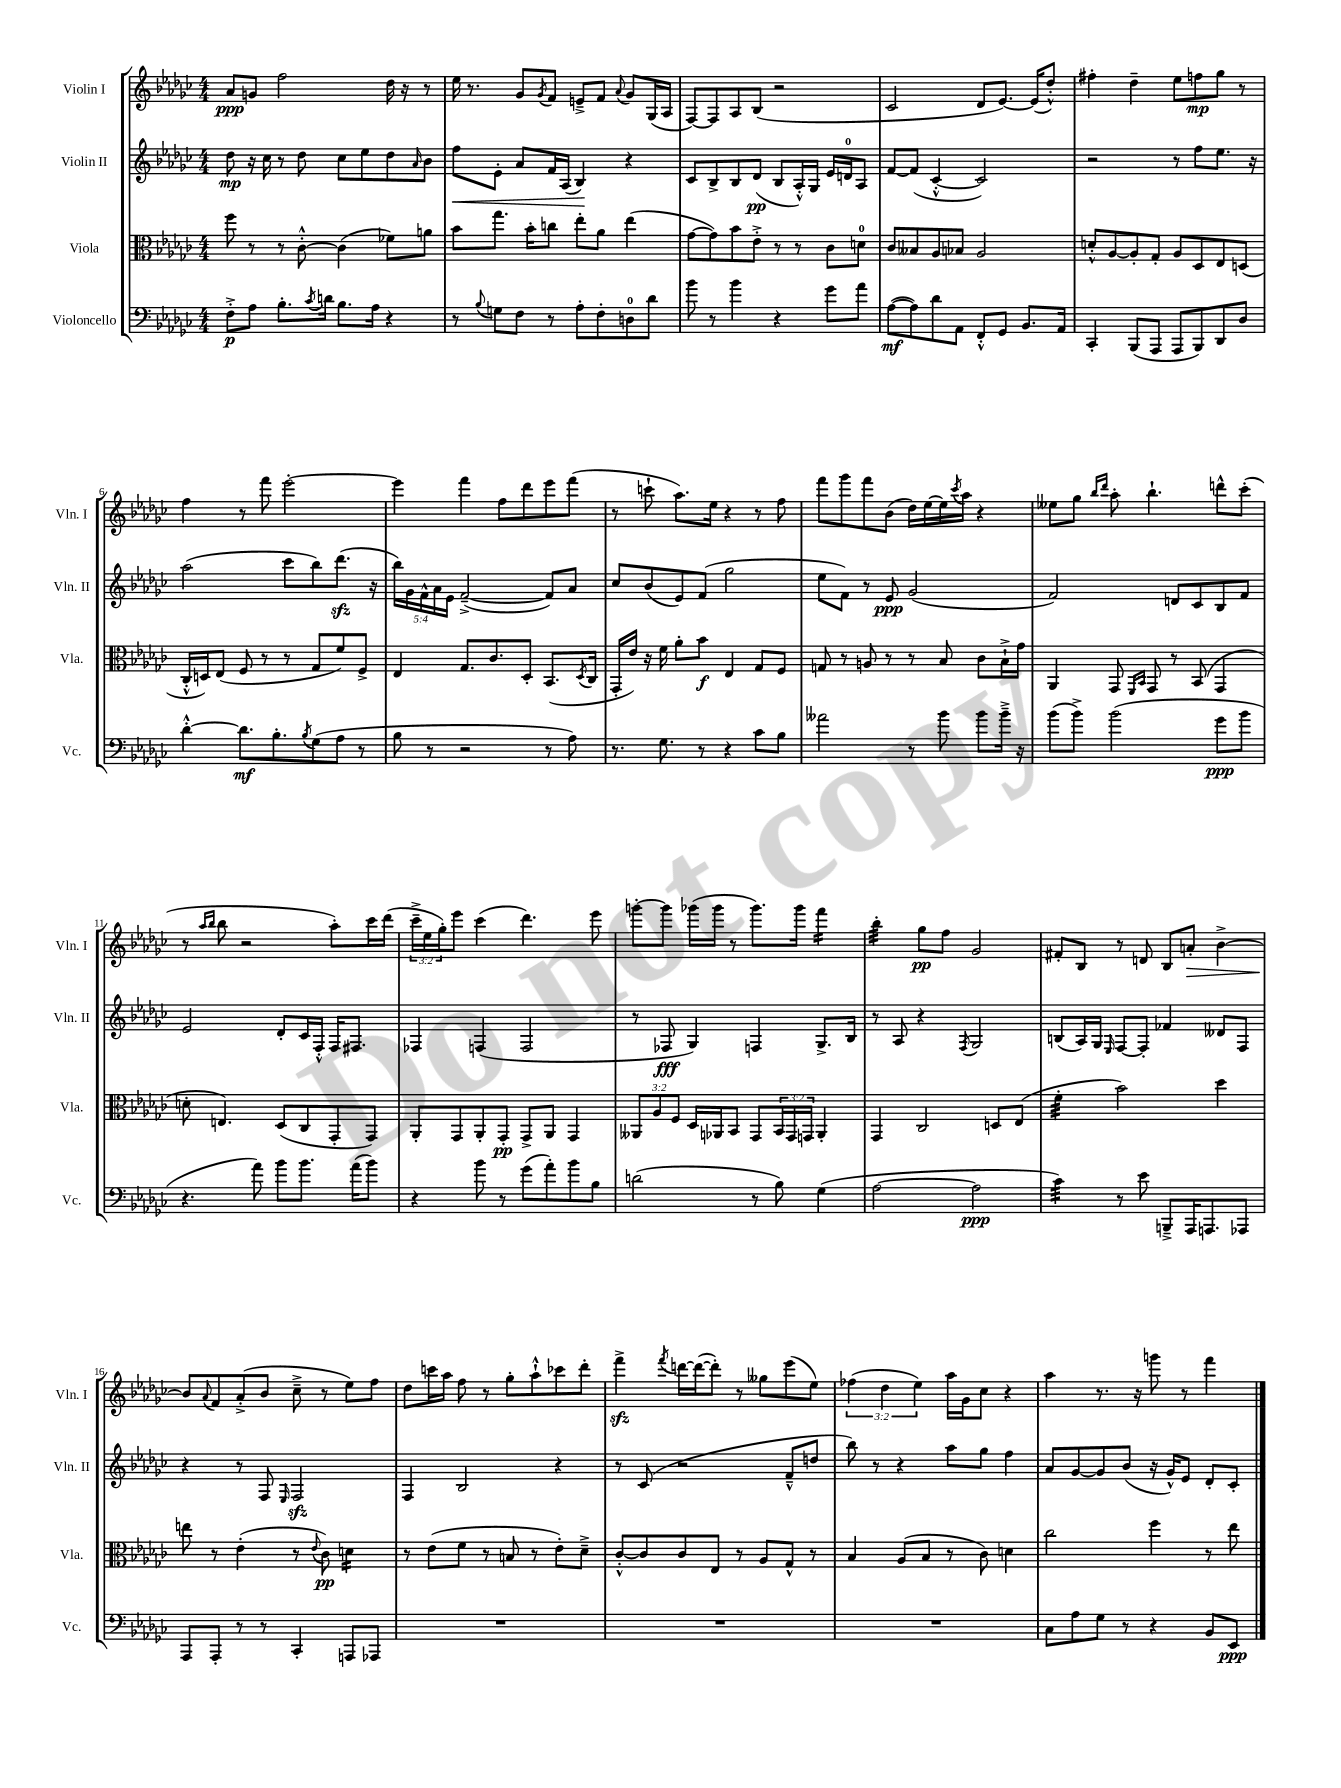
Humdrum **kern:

**kern	**kern	**kern	**kern
*staff4	*staff3	*staff2	*staff1
*clefF4	*clefC3	*clefG2	*clefG2
*k[b-e-a-d-g-c-]	*k[b-e-a-d-g-c-]	*k[b-e-a-d-g-c-]	*k[b-e-a-d-g-c-]
*M4/4	*M4/4	*M4/4	*M4/4
8F'^\L	8ff\	8dd-\	8a-/L
8A-\J	8r	16r	8g/J
.	.	16cc-\	.
8.B-'\L	8r	8r	2ff\
.	[8c-'^^\	8dd-\	.
8qc-/	.	.	.
16d\Jk	.	.	.
8.B-\L	(4c-\]	8cc-\L	.
.	.	8ee-\	.
16A-\Jk	.	.	.
4r	8f-\L)	8dd-\	16dd-\
.	.	.	16r
.	.	16qqa-/	.
.	8a\J	8b-\J	8r
=	=	=	=
8r	8b-\L	8ff\L	16ee-\
.	.	.	8.r
8qqB-/	.	.	.
8G\L	8.gg-\J	8e-'\J	.
8F\J	.	8a-/L	8g-/L
.	16b-'\LK	.	.
.	.	.	8qg-/
8r	8cc\J	16f/L	8f/J
.	.	(16A-/JJ	.
8A-'\L	8ee-'\L	4B-/)	8e~^/L
8F'\	8a-\J	.	8f/J
.	.	.	8qqa-/
8D\	(4ee-\	4r	8g-/L
8d-\J	.	.	(16G-/L
.	.	.	16A-/JJ
=	=	=	=
8b-\	[8g-\L	8c-/L	[8F/L)
8r	8g-\])	8B-^/	8F/]
4b-\	8b-\	8B-/	8A-/
.	8e-'^\J	(8d-/J	(8B-/J
4r	8r	8B-/L	2r
.	8r	16A-'^^/L)	.
.	.	16G-/JJ	.
8g-\L	8c-\L	16e-/LL	.
.	.	16d/J	.
8a-\J	8d\J	8A-/J	.
=	=	=	=
([8A-\L	8c-/L	[8f/L	2c-/
8A-\])	8B--/	(8f/]J	.
8d-\	8A-/	[4c-'^^/	.
8AA-\J	8B-/J	.	.
8FF'^^/L	2A-/	2c-/])	8d-/L
8GG-/J	.	.	[8.e-/J)
8.BB-/L	.	.	.
.	.	.	(16e-/]LK
.	.	.	8dd-'^^/J)
16AA-/Jk	.	.	.
=	=	=	=
4CC-'/	8d'^^/L	2r	4ff#'\
.	[8A-/	.	.
(8BBB-/L	8A-'/]	.	4dd-~\
8AAA-/J	8G-'/J	.	.
8AAA-/L	8A-/L	8r	8ee-\L
8BBB-/)	8D-/	8ff\L	8ff\
8DD-/	8E-/	8.ee-\J	8gg-\J
8D-/J	(8D/J	.	8r
.	.	16r	.
=	=	=	=
[4d-'^^\	16C-'^^/LL	(2aa-\	4ff\
.	16D/J)	.	.
.	(8E-/J	.	.
8.d-\]L	8F/	.	8r
.	8r	.	8fff\
8.B-'\	.	.	.
.	8r	8ccc-\L	[2eee-'\
8qB-/	.	.	.
(8G-\	8G-/L	8bb-\)	.
8A-\J	8f/)	(8.ddd-\J	.
8r	8F^/J	.	.
.	.	16r	.
=	=	=	=
8B-\	4E-/	20bb-\LL)	4eee-\]
.	.	20g-\	.
.	.	20f^^\	.
8r	.	.	.
.	.	20a-\	.
.	.	20e-\JJ	.
2r	8.G-/L	([2f~^/	4fff\
.	8.c-/	.	.
.	.	.	8ff\L
.	8D-'/J	.	8ddd-\
8r	(8.BB-/L	8f/]L)	8eee-\
8A-\)	.	8a-/J	(8fff\J
.	8qD-/	.	.
.	16C-/Jk	.	.
=	=	=	=
8.r	16GG-'/LL	8cc-/L	8r
.	16e-/JJ)	.	.
.	16r	(8b-/	8ccc`\
8.G-\	16f\	.	.
.	8a-'\L	8e-/)	8.aa-\L)
8r	8b-\J	(8f/J	.
.	.	.	16ee-\Jk
4r	4E-/	2gg-\	4r
8c-\L	8G-/L	.	8r
8B-\J	8F/J	.	8ff\
=	=	=	=
2a--\	8G/	8ee-\L	8fff\L
.	8r	8f\J)	8ggg-\
.	8A/	8r	8fff\
.	8r	8e-/	(8b-\J
8r	8r	(2g-/	16dd-\LL)
.	.	.	[16ee-\
8b-\	8B-/	.	16ee-\]
.	.	.	8qccc-/
.	.	.	16aa-\JJ
8b-\L	8c-\L	.	4r
16b-~^\Jk	16B-`^\L	.	.
16r	16g-\JJ	.	.
=	=	=	=
(8b-\L	4AA-/	2f/)	8ee--\L
8b-^\J)	.	.	8gg-\J
.	.	.	16qqbb-/LL
.	.	.	16qqddd-/JJ
(2b-\	8GG-/	.	8aa-'\
.	16qqFF/LL	.	.
.	16qqBB-/JJ	.	.
.	8GG-/	.	4.bb-`\
.	8r	8d/L	.
.	(8BB-/	8c-/	.
8g-\L	4GG-/	8B-/	8ddd^^\L
8b-\J	.	8f/J	(8ccc-'\J
=	=	=	=
4.r	8d'\	2e-/	8r
.	.	.	16qqaa-/LL
.	.	.	16qqbb-/JJ
.	4.E/)	.	8bb-\
.	.	.	2r
8a-\)	.	.	.
8b-\L	(8D-/L	8d-'/L	.
8.b-\J	8C-/	16c-/L	.
.	.	16F'^^/JJ	.
.	8GG-'/	16F/LK	8aa-'\L)
(16a-\LK	.	8.F#/J	.
8b-\J)	8GG-/J)	.	16ccc-\L
.	.	.	(16ddd-\JJ
=	=	=	=
4r	8AA-'/L	4F-/	24ccc-~^\LL
.	.	.	24ee-\
.	.	.	24gg-'\J)
.	8GG-/	.	8eee-\J
8b-\	8AA-'/	(4F/	(4ccc-\
8r	8GG-'/J	.	.
(8g-\L	8GG-^/L	2F/	4.ddd-\)
8a-'\)	8AA-/J	.	.
8b-\	4GG-/	.	.
8B-\J	.	.	8eee-\
=	=	=	=
(2d\	12AA--/L	8r	[8ggg'\L
.	12A-/	.	.
.	.	8F-/	8ggg\]J
.	12F/J	.	.
.	16D-/LL	4G-/)	(16ggg-\LL
.	16AA-/J	.	16ggg-\JJ
.	8BB-/J	.	8r
8r	8GG-/L	4F/	8.ggg-\L)
8B-\)	24BB-/L	.	.
.	24GG-/	.	.
.	.	.	16ggg-\Jk
.	24GG/JJ	.	.
(4G-\	4AA-'/	8.G-^/L	4fff\
.	.	16B-/Jk	.
=	=	=	=
[2A-\	4GG-/	8r	4bb-'\
.	.	8A-/	.
.	2C-/	4r	8gg-\L
.	.	.	8ff\J
.	.	8qF/	.
2A-\]	.	2G-/	2g-/
.	8D/L	.	.
.	(8E-/J	.	.
=	=	=	=
4c-\)	4f'\	(8B/L	8f#'/L
.	.	16A-/L)	8B-/J
.	.	16G-/JJ	.
.	.	16qqE-/	.
8r	2b-\)	[8F/L	8r
8e-\	.	8F'/]J	8d/
8BBB~^/L	.	4f-/	8B-/L
16AAA-/K	.	.	8a'/J
8.AAA/	.	.	.
.	4dd-\	8d--/L	[4b-^\
8AAA-/J	.	8F/J	.
=	=	=	=
8AAA-/L	8ee\	4r	8b-/]L
.	.	.	8qqa-/
8AAA-'/J	8r	.	8f/
8r	(4e-'\	8r	(8a-'^/
8r	.	8F/	8b-/J
.	.	16qqE-/	.
4CC-'/	8r	2F/	8cc-~^\
.	8qqe-/	.	.
.	8c-\)	.	8r
8AAA/L	4d\	.	8ee-\L)
8AAA-/J	.	.	8ff\J
=	=	=	=
1r	8r	4F/	8dd-\L
.	(8e-\L	.	16ccc\L
.	.	.	16aa-\JJ
.	8f\J	2B-/	8ff\
.	8r	.	8r
.	8B/	.	8gg-'\L
.	8r	.	8aa-`^^\
.	8e-'\L)	4r	8ccc-\
.	8d-~^\J	.	8ddd-'\J
=	=	=	=
1r	[8c-'^^/L	8r	4fff^\
.	8c-/]	(8c-/	.
.	.	.	8qfff/
.	8c-/	2r	[16ddd\LL
.	.	.	(16ddd\_J
.	8E-/J	.	8ddd'\]J)
.	8r	.	8r
.	8A-/L	.	8gg--\L
.	8G-^^/J	8f~^^/L	(8eee-\
.	8r	8dd/J	8ee-\J)
=	=	=	=
1r	4B-/	8bb-\)	(6ff-\
.	.	8r	.
.	.	.	6dd-\
.	(8A-/L	4r	.
.	.	.	6ee-\)
.	8B-/J	.	.
.	8r	8aa-\L	16aa-\LL
.	.	.	16g-\J
.	8c-\)	8gg-\J	8cc-\J
.	4d\	4ff\	4r
=	=	=	=
8C-\L	2cc-\	8a-/L	4aa-\
8A-\	.	[8g-/	.
8G-\J	.	8g-/]	8.r
8r	.	(8b-/J	.
.	.	.	16r
4r	4ff\	16r	8ggg\
.	.	16g-^^/LK)	.
.	.	8e-/J	8r
8BB-/L	8r	8d-'/L	4fff\
8EE-/J	8ee-\	8c-'/J	.
==	==	==	==
*-	*-	*-	*-
